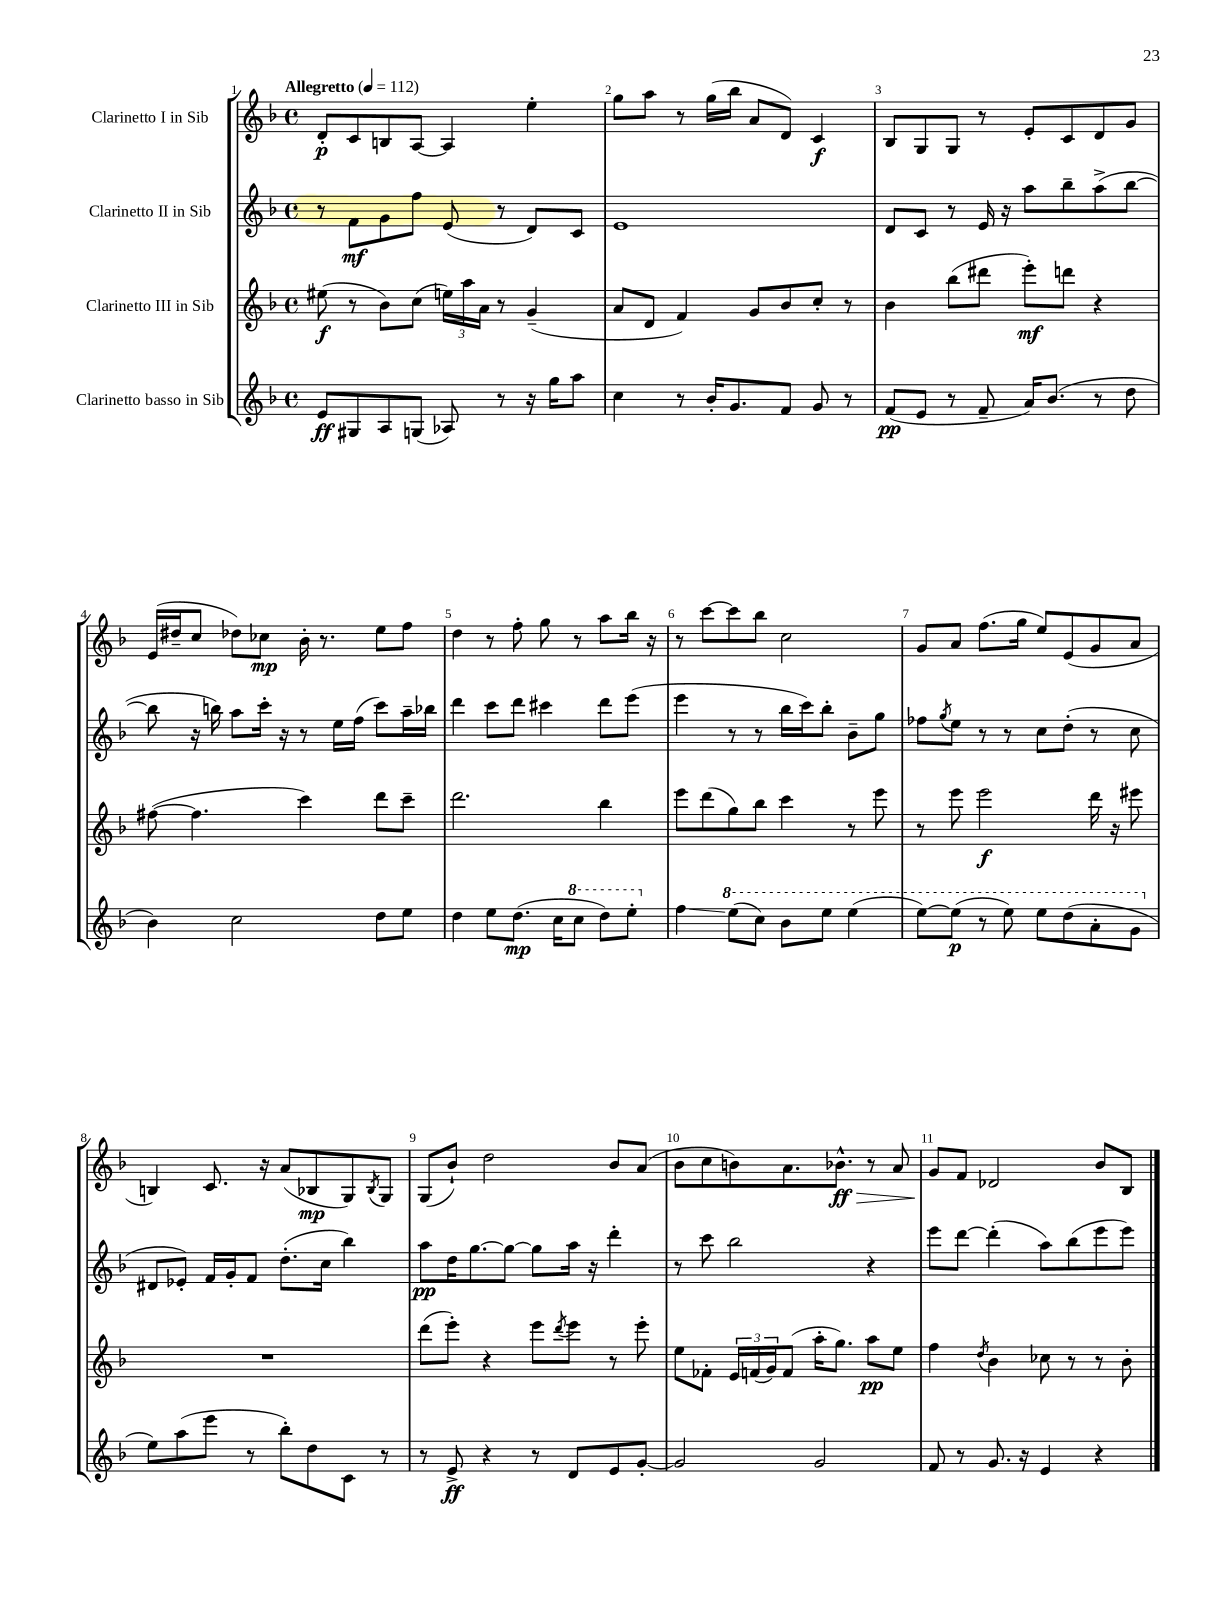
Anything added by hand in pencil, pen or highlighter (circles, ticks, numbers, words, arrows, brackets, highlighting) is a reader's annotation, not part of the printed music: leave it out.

**kern	**kern	**kern	**kern
*staff4	*staff3	*staff2	*staff1
*clefG2	*clefG2	*clefG2	*clefG2
*k[b-]	*k[b-]	*k[b-]	*k[b-]
*M4/4	*M4/4	*M4/4	*M4/4
*met(c)	*met(c)	*met(c)	*met(c)
*MM112	*MM112	*MM112	*MM112
8e/L	(8ee#\	8r	8d'/L
8G#/	8r	8f\L	8c/
8A/	8b-\L)	8g\	8B/
(8G/J	(8cc\J	8ff\J	[8A/J
8A-/)	24ee\LL)	(8e/	4A/]
.	24aa\	.	.
.	24a\JJ	.	.
8r	8r	8r	.
16r	(4g~/	8d/L)	4ee'\
16gg\LK	.	.	.
8aa\J	.	8c/J	.
=	=	=	=
4cc\	8a/L	1e	8gg\L
.	8d/J	.	8aa\J
8r	4f/)	.	8r
16b-'/LK	.	.	(16gg\LL
8.g/	.	.	16bb-\JJ
.	8g/L	.	8a/L
8f/J	8b-/	.	8d/J)
8g/	8cc'/J	.	4c/
8r	8r	.	.
=	=	=	=
(8f/L	4b-\	8d/L	8B-/L
8e/J	.	8c/J	8G/
8r	(8bb-\L	8r	8G/J
8f~/	8ddd#\J	16e/	8r
.	.	16r	.
16a/LK)	8eee'\L)	8aa\L	8e'/L
(8.b-/J	.	.	.
.	8ddd\J	8bb-~\	8c/
8r	4r	(8aa^\	8d/
8dd\	.	[8bb-\J	8g/J
=	=	=	=
4b-\)	([8ff#\	8bb-\]	(16e/LL
.	.	.	16dd#~/J
.	4.ff#\]	16r	8cc/J
.	.	16bb\)	.
2cc\	.	8aa\L	8dd-\L)
.	.	16ccc'\Jk	8cc-\J
.	.	16r	.
.	4ccc\)	8r	16b-'\
.	.	.	8.r
.	.	16ee\LL	.
.	.	(16ff\JJ	.
8dd\L	8ddd\L	8ccc\L)	8ee\L
8ee\J	8ccc~\J	16aa~\L	8ff\J
.	.	16bb-\JJ	.
=	=	=	=
4dd\	2.ddd\	4ddd\	4dd\
8ee\L	.	8ccc\L	8r
(8.dd\J	.	8ddd\J	8ff'\
.	.	4ccc#\	8gg\
16cc\LK	.	.	.
8ccc\J	.	.	8r
8ddd\L)	4bb-\	8ddd\L	8aa\L
8eee'\J	.	(8eee\J	16bb-\Jk
.	.	.	16r
=	=	=	=
4ff\	8eee\L	4eee\	8r
.	(8ddd\	.	[8ccc\L
(8eee\L	8gg\)	8r	8ccc\]
8ccc\J)	8bb-\J	8r	8bb-\J
8bb-\L	4ccc\	16bb-\LL	2cc\
.	.	16ccc\J)	.
8eee\J	.	8bb-'\J	.
(4eee\	8r	8b-~\L	.
.	8eee\	8gg\J	.
=	=	=	=
[8eee\L)	8r	8ff-\L	8g/L
.	.	8qgg/	.
(8eee\]J	8eee\	8ee\J	8a/J
8r	2eee\	8r	(8.ff\L
8eee\)	.	8r	.
.	.	.	16gg\Jk
8eee\L	.	8cc\L	8ee/L)
(8ddd\	.	(8dd'\J	(8e/
8aa'\	16ddd\	8r	8g/
.	16r	.	.
8gg\J	8eee#\	8cc\	8a/J
=	=	=	=
8ee\L)	1r	8d#/L	4B/)
(8aa\	.	8e-'/J)	.
8eee\J	.	16f/LL	8.c/
.	.	16g'/J	.
8r	.	8f/J	.
.	.	.	16r
8bb-'\L)	.	(8.dd'\L	(8a/L
8dd\	.	.	8B-/
.	.	16cc\Jk	.
8c\J	.	4bb-\)	8G/)
.	.	.	8qB-/
8r	.	.	8G/J
=	=	=	=
8r	(8ddd\L	8aa\L	(8G/L
8e^/	8eee'\J)	16dd\K	8b-`/J)
.	.	[8.gg\	.
4r	4r	.	2dd\
.	.	8gg\_J	.
8r	8eee\L	8gg\]L	.
.	8qddd/	.	.
8d/L	8eee\J	16aa\Jk	.
.	.	16r	.
8e/	8r	4ddd'\	8b-/L
[8g'/J	8eee'\	.	(8a/J
=	=	=	=
2g/]	8ee\L	8r	8b-\L
.	8f-'\J	8ccc\	8cc\
.	24e/LL	2bb-\	8b\)
.	(24f/	.	.
.	24g/J)	.	.
.	(8f/J	.	8.a\
2g/	16aa'\LK	.	.
.	8.gg\J)	.	8.b-^^\J
.	8aa\L	4r	8r
.	8ee\J	.	8a/
=	=	=	=
8f/	4ff\	8eee\L	8g/L
8r	.	[8ddd\J	8f/J
.	8qdd/	.	.
8.g/	4b-\	(4ddd'\]	2d-/
16r	.	.	.
4e/	8cc-\	8aa\L)	.
.	8r	(8bb-\	.
4r	8r	8eee\	8b-/L
.	8b-'\	8eee\J)	8B-/J
==	==	==	==
*-	*-	*-	*-
